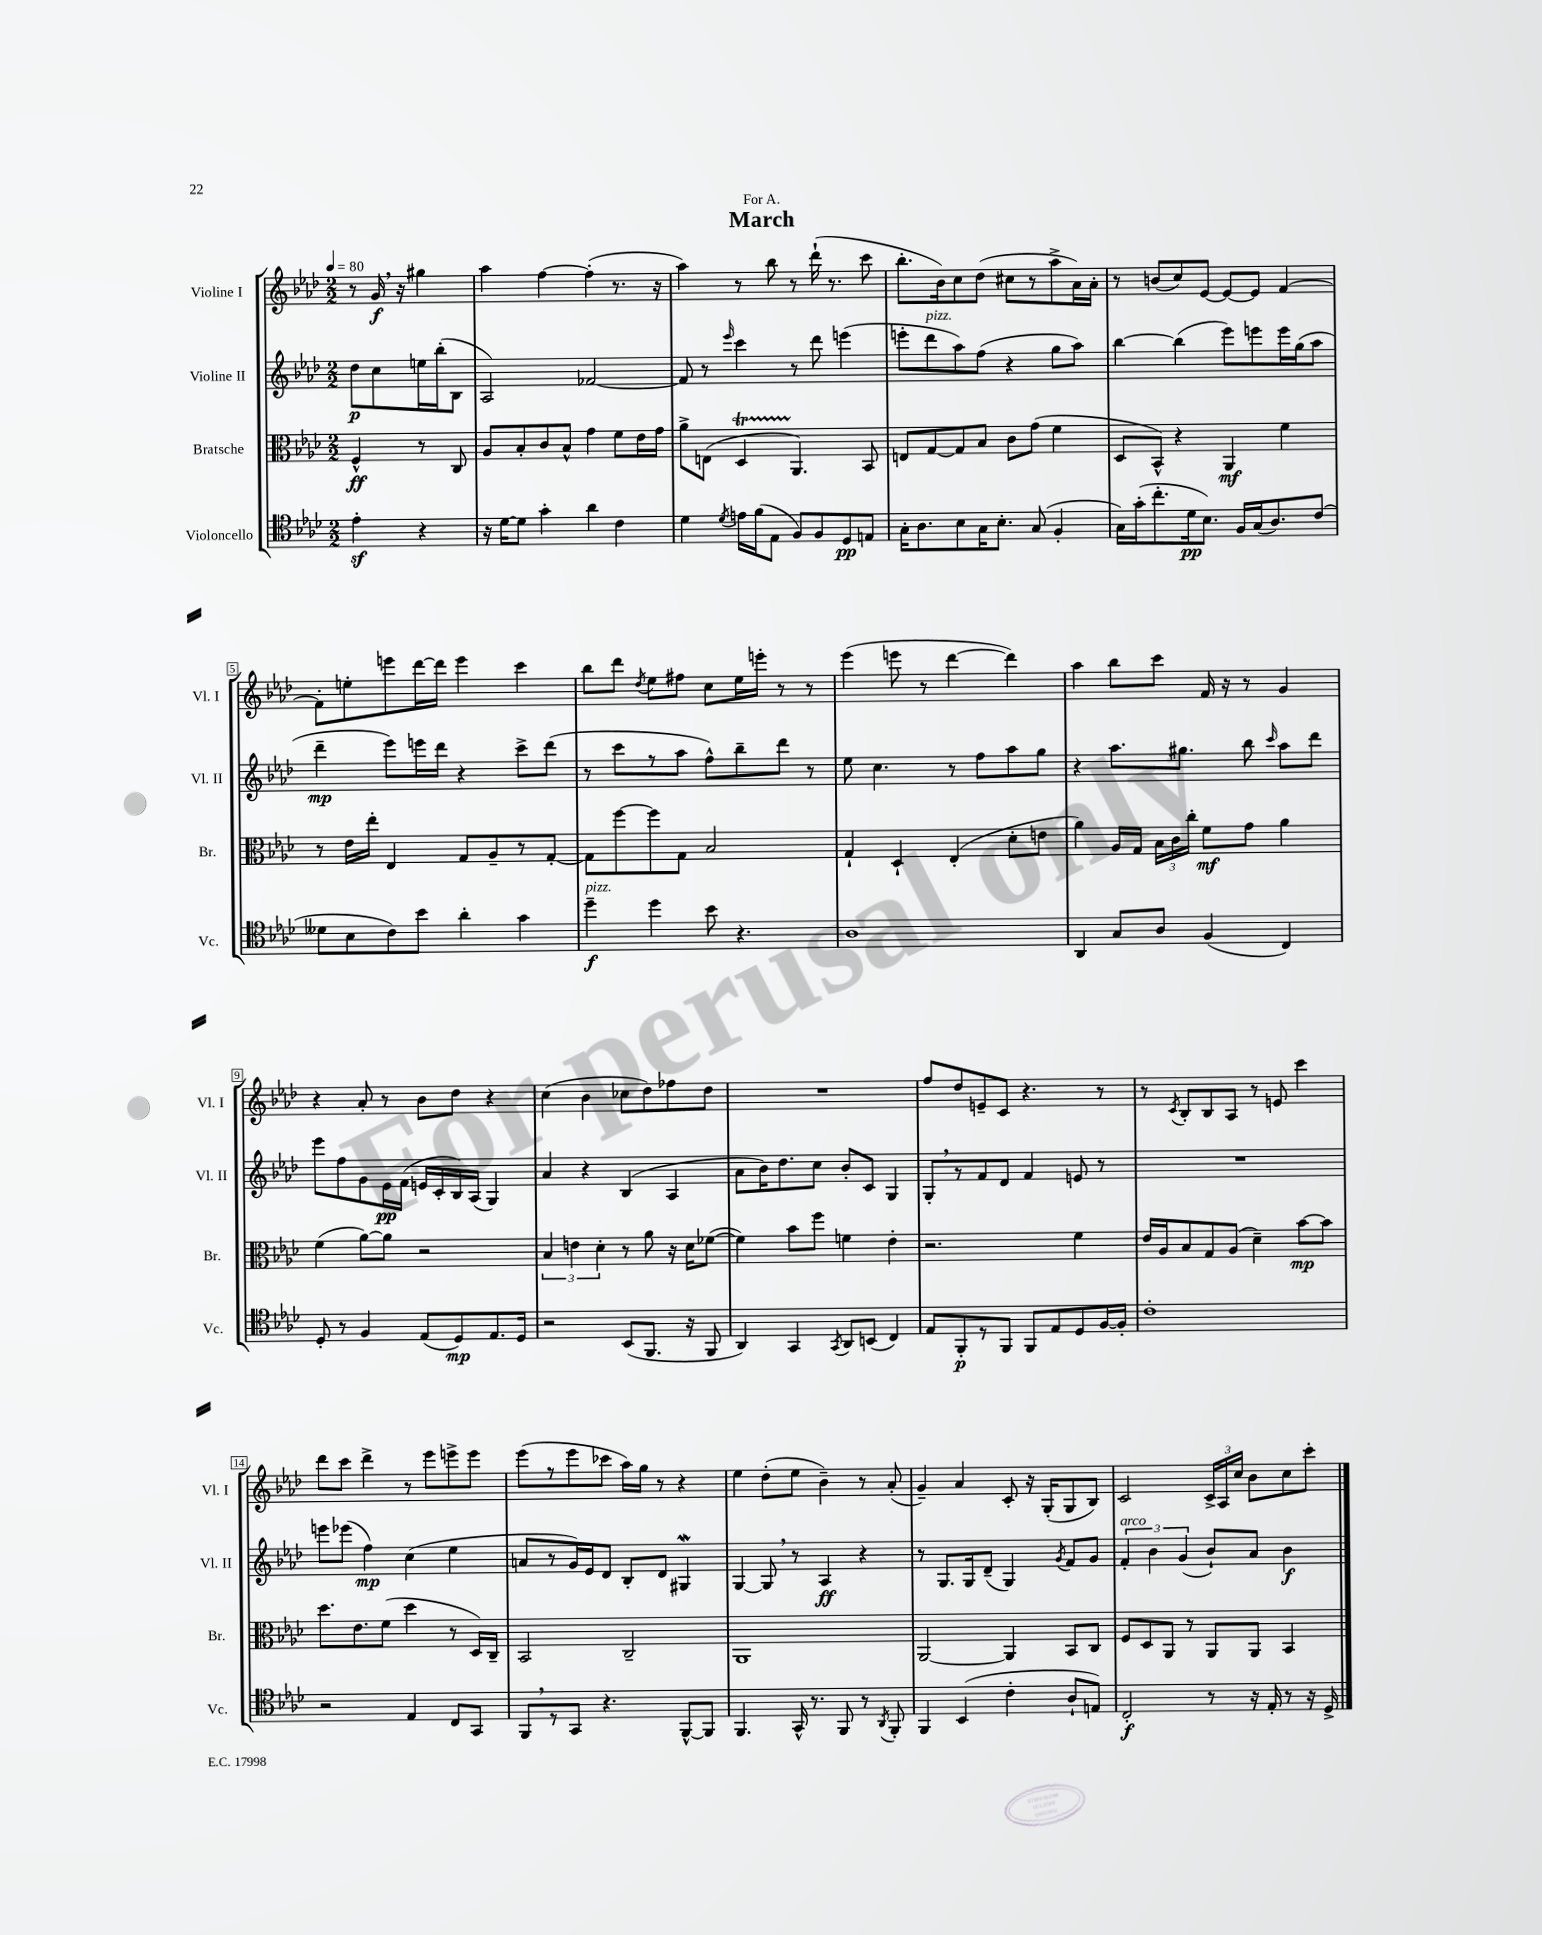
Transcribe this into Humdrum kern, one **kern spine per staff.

**kern	**kern	**kern	**kern
*staff4	*staff3	*staff2	*staff1
*clefC4	*clefC3	*clefG2	*clefG2
*k[b-e-a-d-]	*k[b-e-a-d-]	*k[b-e-a-d-]	*k[b-e-a-d-]
*M2/2	*M2/2	*M2/2	*M2/2
*MM80	*MM80	*MM80	*MM80
4e-'	4F^^	8dd-	8r
.	.	8cc	16g
.	.	.	16r
4r	8r	16ee	4gg#
.	.	(16bb-'	.
.	8C	8B-	.
=	=	=	=
16r	8A-	2A-)	4aa-
[16d-	.	.	.
8d-]	8B-'	.	.
4g'	8c	.	[4ff
.	8B-^^	.	.
4a-	4g	[2f-	(4ff']
4c	8f	.	8.r
.	16e-	.	.
.	16g	.	16r
=	=	=	=
4d-	8a-^	8f-]	4aa-)
.	(8E	8r	.
8qd-	.	16qqeee-	.
16e	4D-	4ccc	8r
(16f	.	.	.
8E-	.	.	8bb-
8F)	4.AA-)	8r	8r
8F	.	8ddd-	(16ddd-`
.	.	.	8.r
8D-	.	(4eee	.
8E	8BB-	.	8ccc
=	=	=	=
16G'	8E	8eee'	8.bb-'
8.A-	.	.	.
.	[8G	8ddd-	.
.	.	.	16b-)
8B-	8G]	8aa-)	8cc
16G	8B-	(8ff	(8dd-
8.B-'	.	.	.
.	8c	4r	8cc#
(8G	(8g	.	8r
4F'	4f	8gg	8aa-^
.	.	8aa-)	16a-)
.	.	.	16a-'
=	=	=	=
16G)	8D-	[4bb-	8r
(16g'	.	.	.
8.cc'	8BB-^^)	.	(8b
.	4r	(4bb-]	8cc)
16d-	.	.	.
8.B-)	.	.	[8e-
.	4AA-	8eee-)	8e-_
16F	.	.	.
(16G	.	8eee	8e-]
8.A-)	.	.	.
.	4f	16eee	[4f
.	.	(16gg	.
(8c	.	8aa-	.
=	=	=	=
8d--	8r	4ddd-~	8f']
8B-	16e-	.	8ee'
.	16ee-'	.	.
8c)	4E-	8eee-)	8eee
8b-	.	16eee	[16ddd-
.	.	16ddd-	16ddd-]
4a-'	8G	4r	4eee
.	8A-~	.	.
4g	8r	8ccc^	4ccc
.	[8G'	(8ddd-	.
=	=	=	=
4dd-~	8G]	8r	8bb-
.	[8ff	8ccc	8ddd-
.	.	.	8qdd-
4dd-	8ff]	8r	8ee-
.	8G	8aa-	8ff#
8b-	2B-	8ff^^)	8cc
4.r	.	8bb-~	16ee-
.	.	.	16eee'
.	.	8ddd-	8r
.	.	8r	8r
=	=	=	=
1A-	4G`	8ee-	(4eee-
.	.	4.cc	.
.	4D-`	.	8eee
.	.	.	8r
.	(4E-'	8r	[4ddd-
.	.	8ff	.
.	8d-'	8aa-	4ddd-])
.	8e	8gg	.
=	=	=	=
4AA-	4a-)	4r	4aa-
8G	16A-	8.aa-	8bb-
.	16G	.	.
8A-	24B-	.	8ccc
.	24c	.	.
.	.	8.gg#	.
.	24cc'	.	.
(4F	8f	.	16f
.	.	.	16r
.	8g	8bb-	8r
.	.	16qqccc	.
4C)	4a-	8aa-	4g
.	.	8ddd-	.
=	=	=	=
8D-'	(4f	8eee-	4r
8r	.	8ff	.
4F	[8a-)	8g	8a-'
.	8a-]	16e-	8r
.	.	(16f	.
(8E-	2r	16e	8b-
.	.	16c'	.
8D-)	.	16B-)	8dd-
.	.	(16A-	.
8.E-	.	4G)	4r
16D-	.	.	.
=	=	=	=
2r	6B-	4a-	(4cc
.	6e	.	.
.	.	4r	4b-
.	6d-'	.	.
(8BB-	8r	(4B-	8cc-
8.FF	8a-	.	8dd-)
.	16r	4A-	8ff-
16r	16d-	.	.
8FF	([8f-	.	8dd-
=	=	=	=
4AA-)	4f-])	8a-	1r
.	.	16b-)	.
.	.	8.dd-	.
4GG	8b-	.	.
.	8ff	8cc	.
8qGG	.	.	.
8AA-	4f	8b-'	.
(8BB	.	8c	.
4C)	4e-'	4G	.
=	=	=	=
8E-	2.r	8G'	8ff
8FF'	.	8r	8dd-
8r	.	8f	8e~
8FF	.	8d-	8c
8FF	.	4f	4.r
8E-	.	.	.
8D-	4f	8e	.
[16F	.	8r	8r
16F']	.	.	.
=	=	=	=
1c'	16e-	1r	8r
.	16A-	.	.
.	.	.	8qc
.	8B-	.	8B-'
.	8G	.	8B-
.	(8A-	.	8A-
.	4d-~)	.	8r
.	.	.	8e
.	[8b-	.	4ccc
.	8b-]	.	.
=	=	=	=
2r	8.dd-	8eee	8ddd-
.	.	(8eee-	8ccc
.	8.e-	.	.
.	.	4ff)	4ddd-^
.	(8f	.	.
4E-	4dd-	(4cc	8r
.	.	.	8eee-
8C	8r	4ee-	8eee^
8GG	16D-)	.	8eee
.	16C~	.	.
=	=	=	=
8FF	2BB-	8a	(8eee-
8r	.	8r	8r
8GG	.	16g)	8eee-
.	.	16e-	.
4.r	.	8d-	8ccc-
.	2C~	8B-'	16aa-)
.	.	.	16gg
.	.	8d-	8r
[8FF^^	.	4G#	4r
8FF]	.	.	.
=	=	=	=
4.FF	1AA-	[4G	4ee-
.	.	8G]	(8dd-'
16GG^^	.	8r	8ee-
8.r	.	.	.
.	.	4A-	4b-~)
8FF	.	.	.
8r	.	4r	8r
8qAA-	.	.	.
8FF'	.	.	(8a-'
=	=	=	=
4FF	[2AA-	8r	4g~)
.	.	8.G	.
(4BB-	.	.	4a-
.	.	16G	.
.	.	(8d-~	.
4c'	4AA-]	4G)	8c'
.	.	.	16r
.	.	.	(16G'
.	.	8qg	.
8A-`	8BB-	8f	8G
8E)	8C	8g	8B-)
=	=	=	=
2C'	8F	6f'	2c
.	8D-	.	.
.	.	6b-	.
.	8AA-	.	.
.	.	(6g	.
.	8r	.	.
8r	8AA-	8b-`)	24c^
.	.	.	24A-
.	.	.	24cc
16r	8AA-	8a-	8b-
16E-'	.	.	.
8r	4BB-	4b-	8cc
16r	.	.	8ccc'
16D-^	.	.	.
==	==	==	==
*-	*-	*-	*-
